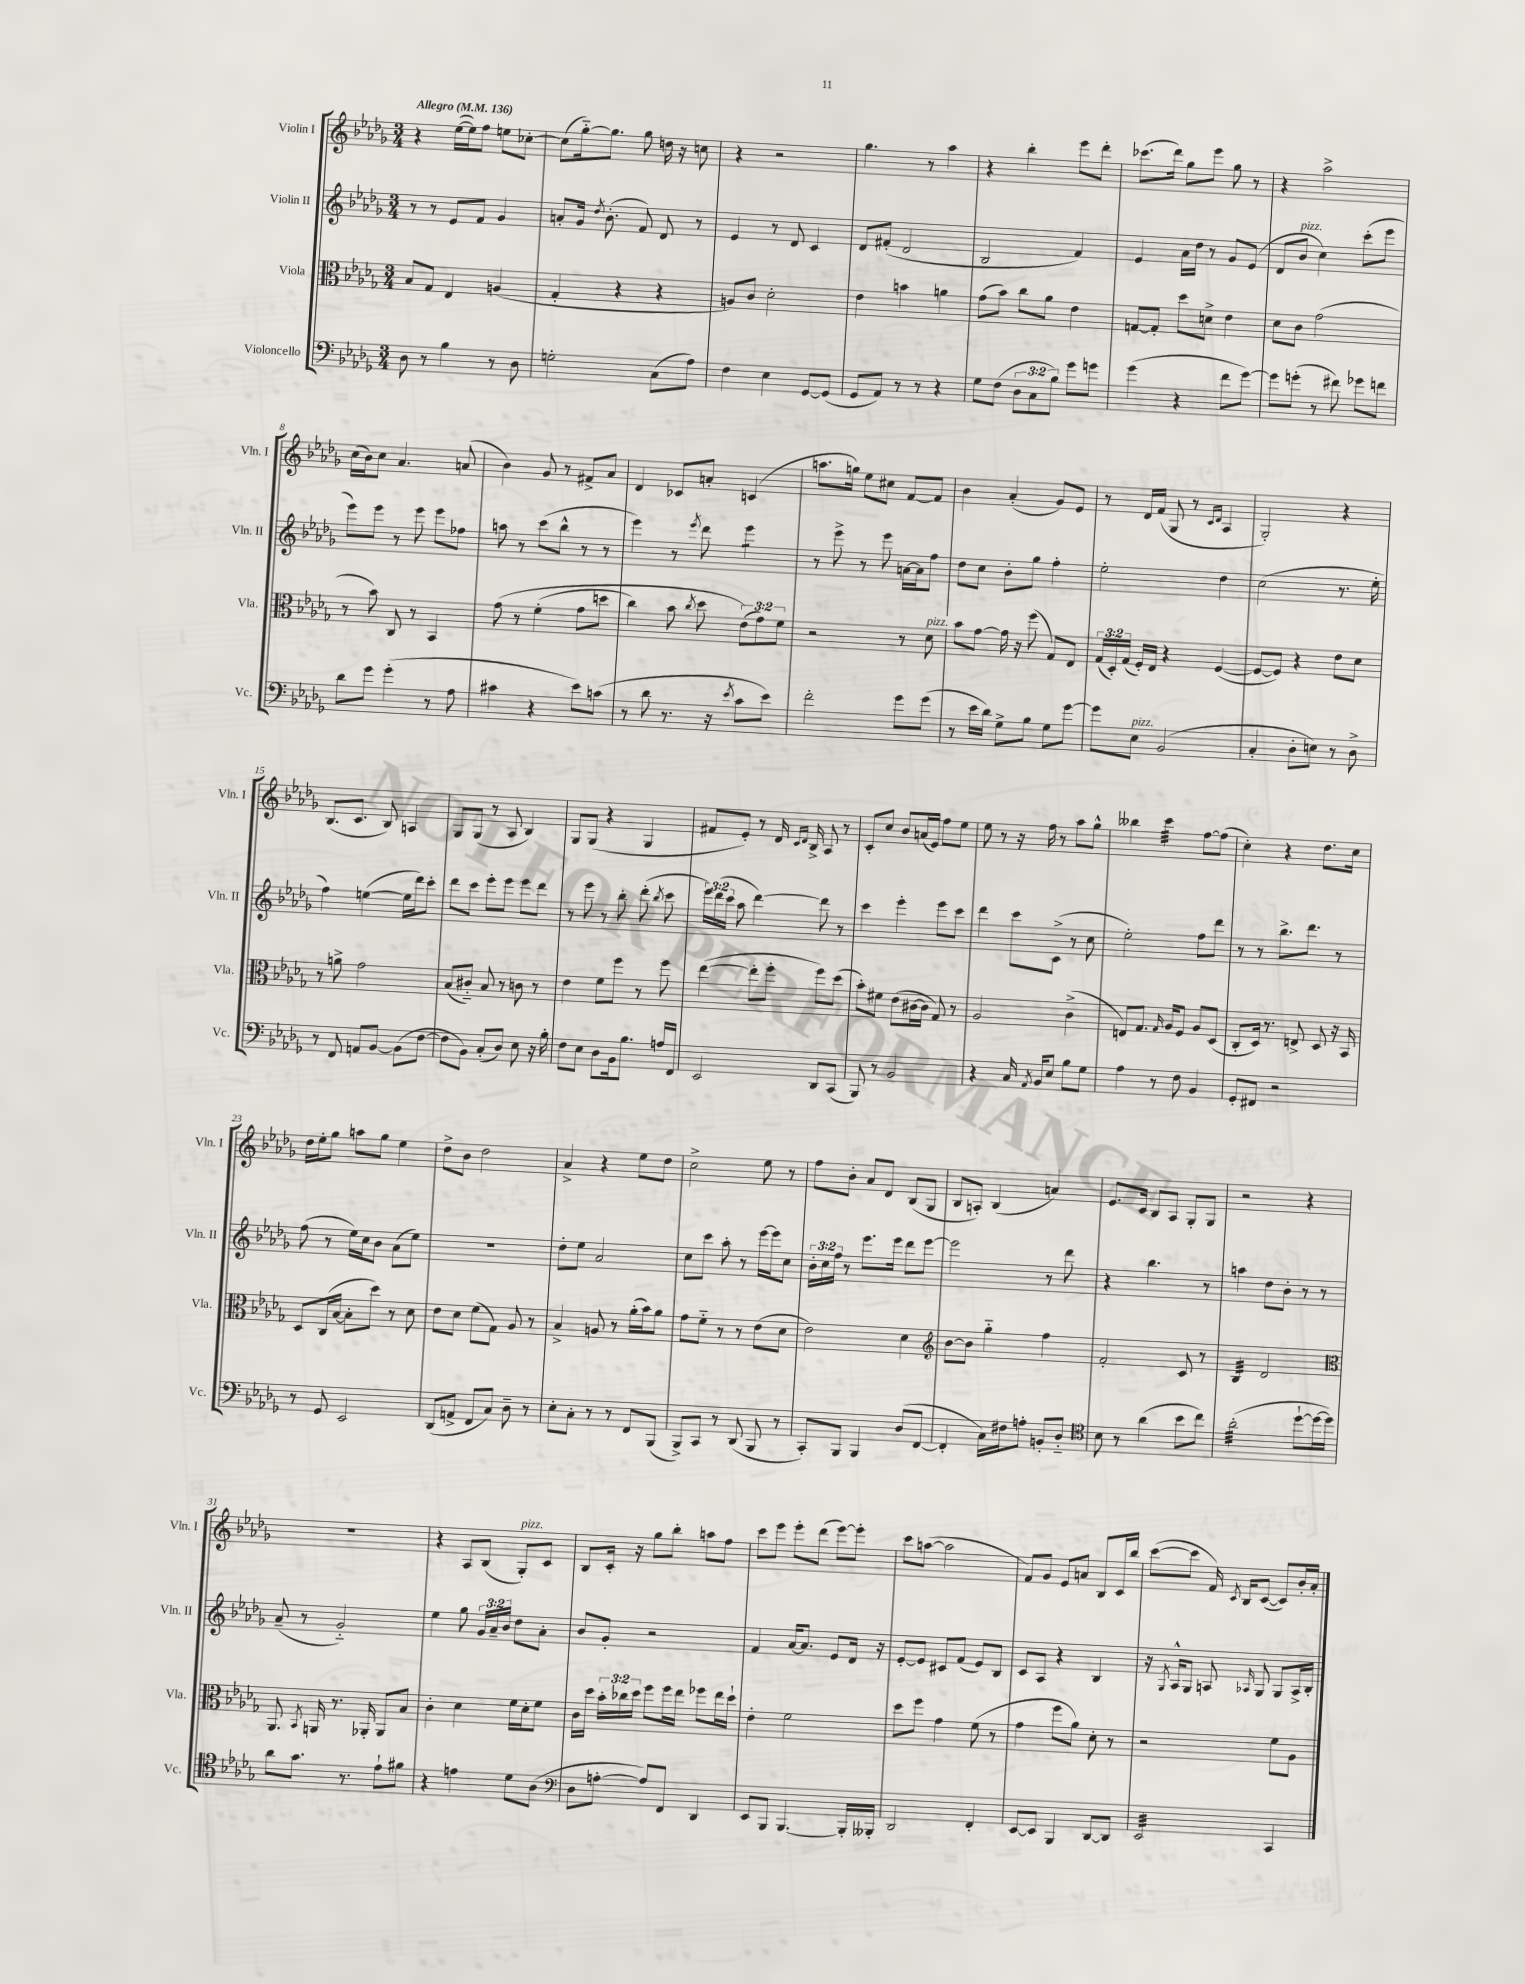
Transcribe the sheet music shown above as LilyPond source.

<<
\new StaffGroup <<
\new Staff = "s0" \with { instrumentName = "Violin I" shortInstrumentName = "Vln. I" } {
    \clef treble \key des \major \numericTimeSignature \time 3/4 \tempo "Allegro" 4 = 136
    \autoBeamOff r4 ees''16[~( ees''16) f''8] e''8[ ces''8]~-. |
    ces''8[( ges''16~-_) ges''8.] ges''8 d''16 r16 c''8 |
    r4 r2 |
    ges''4. r8 aes''4 |
    r4 bes''4-. ees'''8[ des'''8]-. |
    ces'''8.[( des'''16]) ges''8[ ees'''8] ges''8 r8 |
    r4 aes''2-> |
    c''16[( bes'16) c''8] aes'4. a'8( |
    bes'4) ges'8 r8 fis'8[-> aes'8] |
    des'4 ces'8[ a'8]-. c'4( |
    a''8.[ g''16]) ees''8[ cis''8] f'8[~ f'8] |
    bes'4 aes'4-.( ges'8[) ees'8] |
    r8 des'16[ f'16]( ges8 r8 \grace { c'16[ des'16] } aes4 |
    ges2-.) r4 |
    bes8.[( c'8.] bes8) a4 |
    ges8[ ges8]( r8 aes8 bes4) |
    ges8[ ges8]( r4 ges4 |
    fis'8[ ees'8]-.) r8 des'16 \grace { c'16[ des'16] } bes16-> aes8 r8 |
    c'8[-. c''8] bes'8[ a'16( ees'16]) f''8[ ees''8] |
    ees''8 r8 r16 f''16 r8 aes''8[ ges''8]-^ |
    beses''4 c'''4:32 f''8[~ f''8]( |
    c''4-.) r4 des''8.[ c''16] |
    des''16[ ees''16-. ges''8] a''8[ ges''8] ees''4 |
    des''8[-> bes'8] des''2 |
    aes'4-> r4 ees''8[ des''8] |
    c''2-> ees''8 r8 |
    f''8[ bes'8]-. aes'8[ des'8] bes8[( ges8] |
    bes8[ a8]-.) bes4( a'4) |
    ees'8.[ c'16] bes8[ aes8] ges8[-. ges8] |
    r2 r4 |
    R2. |
    r4 aes8[ bes8]( ges8[-.^\markup { \italic "pizz." }) c'8] |
    bes8[ c'16]-. r16 ges''8[ bes''8]-. a''8[ f''8] |
    c'''8[ ees'''8] ees'''8[-. des'''8]( ees'''8[~) ees'''8]-. |
    c'''8[ a''8]~( a''2 |
    f'8[) ges'8] ees'8[ a'8] bes8[ c'16 bes''16] |
    c'''8[~( c'''8] f'16) \acciaccatura { c'8 } bes16[ c'8]~( c'8[) bes'16-. aes'16]-. \bar "|." |
}
\new Staff = "s1" \with { instrumentName = "Violin II" shortInstrumentName = "Vln. II" } {
    \clef treble \key des \major \numericTimeSignature \time 3/4 \override Staff.TupletNumber.text = #tuplet-number::calc-fraction-text
    \autoBeamOff r8 r8 ees'8[ f'8] ges'4 |
    a'8[-. ges'16] \acciaccatura { des''8 } bes'8.-.( f'8) des'8 r8 |
    ees'4 r8 des'8 c'4 |
    des'8[ fis'8]-.( des'2 |
    bes2 f'4) |
    ees'4 aes'16[ des''16] r8 ges'8[ ees'8]( |
    des'8[ bes'8]^\markup { \italic "pizz." } c''4) c'''8[-.( ees'''8] |
    ees'''8[) ees'''8] r8 ees'''8 ees'''8[ fes''8] |
    a''8 r8 c'''8[( bes''8]-^ r8 r8 |
    ees'''4) r8 \acciaccatura { ees'''8 } des'''8 ees'''4:8 |
    r8 ees'''8-> r8 ees'''8 a'16[~ a'16 f''8] |
    des''8[ c''8] bes'8[-. ges''8] f''4-. |
    ees''2-. des''4 |
    c''2( r8. ees''16-. |
    f''4) e''4~( e''16[ des'''16) c'''8]-. |
    des'''8[ c'''8] ees'''8[-. ees'''8] ees'''8[ des'''8] |
    r8 ees'''8 r8 bes''8-. des'''8-.( \acciaccatura { bes''8 } c'''8 |
    \tuplet 3/2 { ees'''16[) des'''16( c'''16] } aes''8 des'''4~) des'''8 r8 |
    c'''4 ees'''4-. ees'''8[ c'''8] |
    des'''4 c'''8[ c'8]->( r8 c''8 |
    ees''2-.) f''8[ des'''8] |
    r8 r8 bes''8.[-> des'''8.] r8 |
    f''8( r8 ees''16[) c''16 bes'8] aes'8[( ees''8]) |
    R2. |
    des''8[-. ees''8] aes'2 |
    c''8[ c'''8] aes''8-. r8 ees'''16[~ ees'''16 c''8] |
    \tuplet 3/2 { bes'16[-. c''16 f''16] } r8 ees'''8.[ ees'''16] des'''8[ ees'''8]~ |
    ees'''2 r8 des'''8 |
    r4 bes''4. r8 |
    a''4 des''8[ bes'8]-. r8 r8 |
    aes'8--( r8 ges'2-_) |
    ees''4 ges''8 \tuplet 3/2 { ges'16[ aes'16-- bes'16] } des''8[ aes'8]-. |
    bes'8[ ges'8]-. r2 |
    f'4 aes'16[~ aes'8.] ees'8[ des'16] r16 |
    ees'8[~-. ees'8] cis'8[ f'8]( ees'8[) bes8] |
    c'8[ aes8] r4 bes4 |
    r16 \acciaccatura { ges8 } aes16[-^ ges8] a8 \grace { aes16 } ges8 ges8[ aes16-> bes16]-. \bar "|." |
}
\new Staff = "s2" \with { instrumentName = "Viola" shortInstrumentName = "Vla." } {
    \clef alto \key des \major \numericTimeSignature \time 3/4 \override Staff.TupletNumber.text = #tuplet-number::calc-fraction-text
    \autoBeamOff bes8[ ges8] ees4 a4( |
    ges4-. r4 r4 |
    a8[) c'8] des'2-. |
    ees'4 b'4 a'4 |
    ges'8[( bes'8]) c''8[ aes'8] ees'4 |
    g8[~ g8]-. des''8[ d'8]-> ees'4 |
    des'8[ c'8] ges'2( |
    r8 bes'8) c8 r8 bes,4 |
    ges'8\( r8 f'4-.( ges'8[ d''8] |
    c''4) bes'8 \acciaccatura { c''8 } des''8 \tuplet 3/2 { ees'8[(\) ges'8) f'8] } |
    r2 r8 des'8^\markup { \italic "pizz." } |
    bes'8[ ges'8]~ ges'16 r16 f''8( ges8[) ees8] |
    \tuplet 3/2 { ges16[( des16-.) ges16]( } f16[-.) ees16] r4 f4~( |
    f8[~ f8]) r4 ees'8[ des'8] |
    r8 a'8-> ges'2 |
    bes8[( cis'8]-_) bes8 r8 c'8 r8 |
    ees'4 f'8[ f''8] r8 f''8 |
    ees''4~( ees''8[-. f''8]-. f''8[) des''8]( |
    bes'8[-.) fis'8] ees'8[( cis'16~ cis'16] ges8) r8 |
    aes2 c'4->( |
    e8[) ges8.] \grace { ges16 } aes16[ f8] aes8[ des8]( |
    c8[-. des16]) r8. e8-> des8 r16 bes,16 |
    des8[ c16( bes16]~ bes8[-. des''8]) r8 des'8 |
    ees'8[ des'8] f'8[( ges8]) aes8 r8 |
    bes4-> a8 r8 aes'16[-.( bes'16) aes'8] |
    ges'8[ f'8]-_ r8 r8 ees'8[( des'8] |
    ees'2) des'4 |
    \clef treble bes'8[~ bes'8] ges''4-_ f''4 |
    f'2-. c'8 r8 |
    bes4:32 des'2 |
    \clef alto aes,8. \acciaccatura { bes,8 } a,16 r8. aes,16-. aes,8[ bes8] |
    c'4-. des'4 f'16[ des'16-. f'8] |
    c'16[ des''16] \tuplet 3/2 { bes'16[-. ces''16 des''16] } f''8[ f''16 ees''16] fes''8[ ees''16 des''16]-! |
    ees'4-. f'2 |
    des''8[ f''8] ges'4 f'8( r8 |
    ges'4 f''8[ aes'8]) des'8-. r8 |
    r2 f'8[ aes8] \bar "|." |
}
\new Staff = "s3" \with { instrumentName = "Violoncello" shortInstrumentName = "Vc." } {
    \clef bass \key des \major \numericTimeSignature \time 3/4 \override Staff.TupletNumber.text = #tuplet-number::calc-fraction-text
    \autoBeamOff des8 r8 bes4 r8 des8 |
    g2-. c8[( aes8]) |
    f4 ees4 ges,8[~ ges,8]( |
    ges,8[ aes,8]) r8 r8 r4 |
    ges8[ f8]( \tuplet 3/2 { des8[ c8 bes8]) } ges'8[ g'8] |
    ges'4( r4 f'8[ ges'8]~) |
    ges'8[ g'8]-.( r8 fis'8) ges'8[ f'8] |
    des'8[ ges'8] ges'4-.( r8 aes8 |
    cis'4 r4 ees'8[) c'8]( |
    r8 des'8 r8. r16 \acciaccatura { ees'8 } c'8[ ees'8]) |
    f'2-. ges'8[ ges'8]( |
    r8 ees'16[ des'16]) ges8[-> bes8] ges8[ ges'8]~ |
    ges'8[ ees8]^\markup { \italic "pizz." } bes,2( |
    c4-. des8[-. e8]) r8 des8-> |
    r8 f,8 a,8[ bes,8]~ bes,8[( f8]~ |
    f8[ bes,8]) c8[-.( des8]) ees8 r16 bes16-. |
    f8[ ees8] des8[ bes,16 bes8.] a16[ f,16] |
    ees,2 des,8[ c,8]( |
    bes,,8) r8 bes,2 |
    r4 c16 \acciaccatura { aes,8 } bes,16[ ees8] bes8[ ges8] |
    aes4 r8 f8 bes,4 |
    ges,8[-. fis,8] r2 |
    r8 ges,8 ees,2 |
    des,8[( a,8]-> f,8[ c8]) des8-- r8 |
    ees8[-. c8]-. r8 r8 f,8[ bes,,8]( |
    bes,,8[->) c,8] r8 des,8( bes,,8 r8 |
    c,8[-.) bes,,8] bes,,4 des8[( f,8]~ |
    f,4-. c16[) fis16 a8]-. b,8[-. des8]-_ |
    \clef tenor bes8 r8 aes'4( bes'8[ c''8]) |
    aes'2:32-.( des''8[~-! des''16~ des''16]) |
    aes'8[ ges'8.] r8. ees'8[-! fis'8] |
    r4 e'4 des'8[ aes8]( |
    \clef bass des8[ a8]~-. a8[) f,8] des,4 |
    ees,8[ bes,,8] bes,,4.~ bes,,16[-. beses,,16]-. |
    des,2 f,4-. |
    ees,8[~ ees,8] bes,,4 des,8[~ des,8] |
    ees,2:32 c,4 \bar "|." |
}
>>
>>
